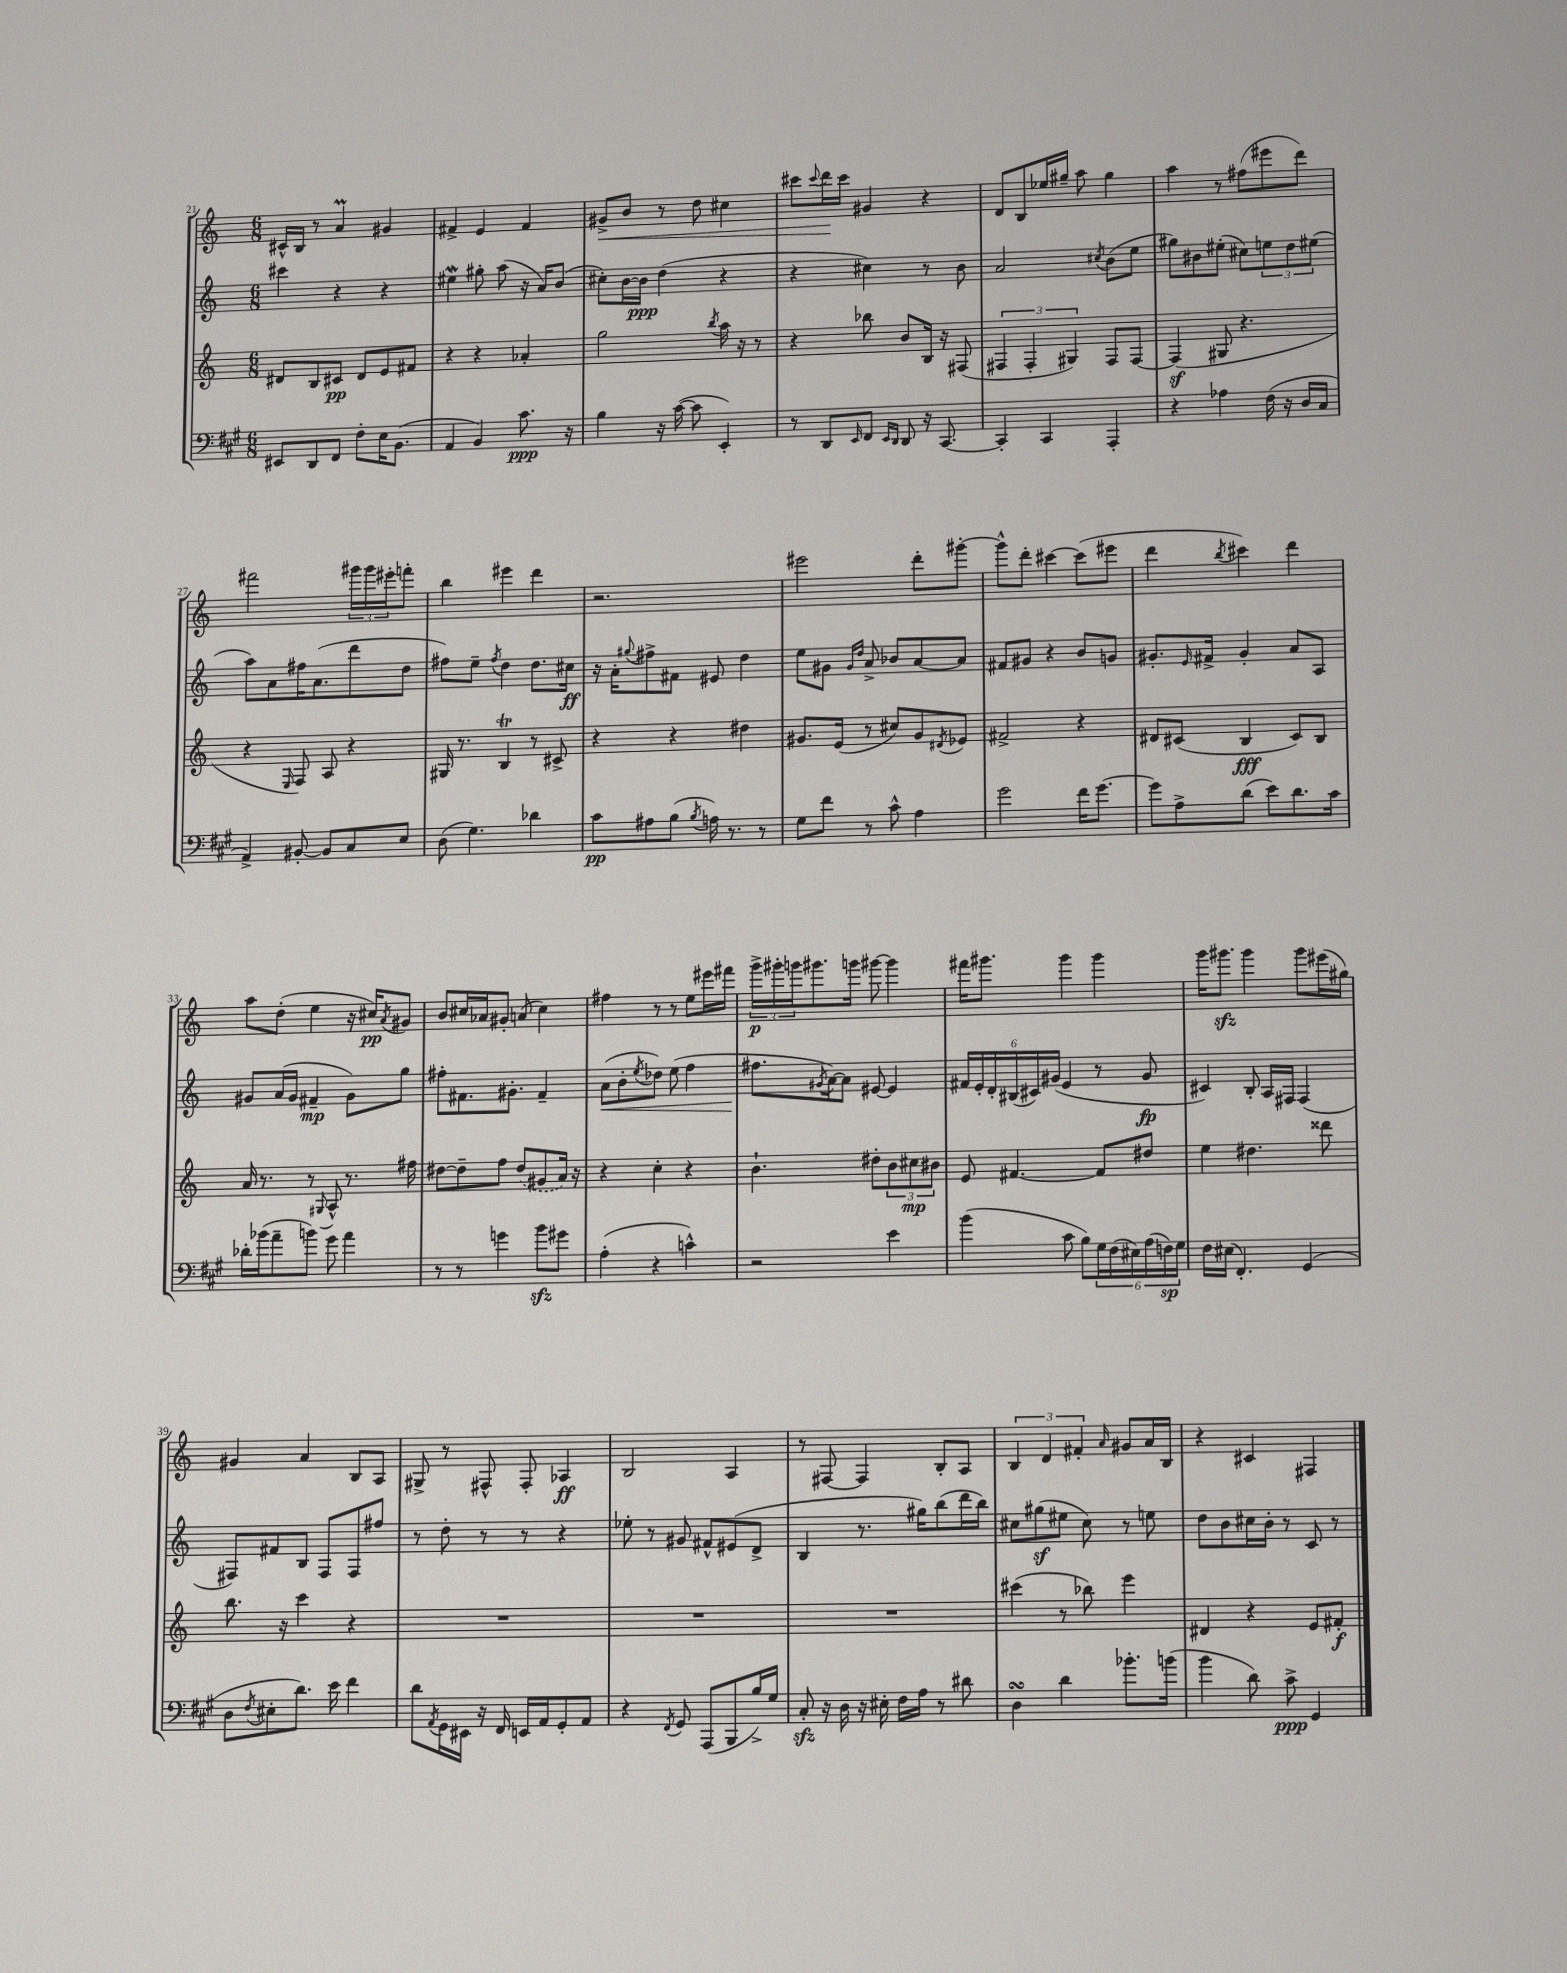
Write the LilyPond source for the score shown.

<<
\new StaffGroup <<
\new Staff = "s0" {
    \clef treble \key c \major \numericTimeSignature \time 6/8
    cis'16-^ b16 r8 a'4\prall gis'4 |
    fis'4-> e'4 fis'4 |
    gis'8->\< b'8 r8 d''8 cis''4 |
    cis'''8 \appoggiatura { cis'''8 } d'''16\! cis'''16 gis'4 r4 |
    d'8 b8 ees''16 gis''16-- a''8 gis''4 |
    a''4 r8 fis''8( eis'''8 d'''8) |
    fis'''2 \tuplet 3/2 { gis'''16 gis'''16 eis'''16-. } f'''8-. |
    b''4 eis'''4 d'''4 |
    r2. |
    eis'''2 d'''8-. gis'''8~-. |
    gis'''8-^ d'''8-. cis'''4~ cis'''8( eis'''8 |
    d'''4 \acciaccatura { b''8 } cis'''4) d'''4 |
    a''8 d''8-.( e''4 r16 cis''16\pp) \acciaccatura { a'8 } gis'8 |
    b'8 cis''16 aes'16 gis'8-. a'8( cis''4) |
    fis''4 r8 r8 e''8 eis'''16 fis'''16 |
    \tuplet 3/2 { g'''16->\p gis'''16-. g'''16 } gis'''8. g'''16 gis'''8~ gis'''4 |
    fis'''16 gis'''8. gis'''4 gis'''4 |
    g'''16 gis'''8.\sfz gis'''4 gis'''8 eis'''16( gis''16) |
    gis'4 a'4 b8 a8 |
    gis8-> r8 fis8-^ fis8-. aes4\ff |
    b2 a4 |
    r8 fis8~ fis4 b8-. a8 |
    \tuplet 3/2 { b4 d'4 fis'4-. } \grace { a'16 } gis'8 a'16 b16 |
    r4 cis'4 fis4 \bar "|." |
}
\new Staff = "s1" {
    \clef treble \key c \major \numericTimeSignature \time 6/8
    cis'''4 r4 r4 |
    eis''4\mordent gis''8-. a''8( r16 a'16) b'8( |
    cis''8-.) b'16~ b'16\ppp d''4( r4 |
    r4 cis''4) r8 b'8 |
    a'2 \acciaccatura { cis''8 } b'8( e''8 |
    gis''8) bis'8 eis''8-.( cis''8) \tuplet 3/2 { e''8 d''8 eis''8( } |
    a''8) a'8 fis''16 a'8.( d'''8 d''8 |
    fis''8) e''8-- \acciaccatura { fis''8 } d''4 d''8. cis''16\ff |
    r16 a'16-. \appoggiatura { gis''8 } fis''8-> fis'8 eis'8 d''4 |
    e''8 gis'8 \grace { gis'16 d''16 } a'8-> bes'8 a'8~ a'8 |
    fis'8 gis'8 r4 b'8 g'8 |
    gis'8.-. \grace { e'16 } fis'16-> gis'4-. a'8 a8 |
    gis'8 a'16( gis'16 fis'4--\mp gis'8) g''8 |
    fis''8-. fis'8. gis'8.-. fis'4-- |
    a'8\<( b'8-. \acciaccatura { e''8 } des''8) e''8( f''4 |
    fis''8.\! \acciaccatura { gis'8 } a'16~) a'8 eis'8~ eis'4 |
    \tuplet 6/4 { fis'16 e'16-. d'16-. bis16( cis'16) gis'16( } e'4 r8 gis'8\fp |
    cis'4) b8-. a16 fis16 fis4( |
    fis8) fis'8 b8 fis8 fis8 fis''8 |
    r8 d''8-. r8 r8 r4 |
    ees''8-. r8 gis'8 fis'8-^ eis'8( d'8-> |
    b4 r8. gis''16) b''8( d'''16 b''16) |
    cis''8 gis''8\sf( eis''8 cis''8) r8 e''8 |
    d''8 b'8 cis''16 b'16-. r8 c'8 r8 \bar "|." |
}
\new Staff = "s2" {
    \clef treble \key c \major \numericTimeSignature \time 6/8
    dis'8 b8 cis'8\pp dis'8 e'8 fis'8 |
    r4 r4 aes'4-. |
    g''2 \acciaccatura { b''8 } a''16 r16 r8 |
    r4 bes''8 b'8 b16 r16 fis8( |
    \tuplet 3/2 { fis4 fis4-. gis4) } fis8 fis8~ |
    fis4\sf( gis8 r4. |
    r4 \grace { e16 } f8) a8 r4 |
    gis16 r8. b4\trill r8 cis'8-> |
    r4 r4 dis''4 |
    gis'8. e'16( r8 cis''8) gis'8 \acciaccatura { dis'8 } ees'8 |
    fis'2-> r4 |
    dis'8 cis'8( b4\fff cis'8) b8 |
    a'16 r8. r8 \appoggiatura { gis8 } a8-^ r8. fis''16 |
    dis''8~ dis''8-- f''8 \once \slurDashed dis''8( gis'8 a'16) r16 |
    r4 c''4-. r4 |
    b'4.-! dis''8-. \tuplet 3/2 { b'8 cis''8\mp bis'8 } |
    e'8 fis'4.~ fis'8 dis''8 |
    e''4 dis''4. disis'''8 |
    b''8. r16 c'''4 r4 |
    R2. |
    R2. |
    R2. |
    cis'''4( r8 bes''8) e'''4 |
    dis'4 r4 e'8 fis'8-.\f \bar "|." |
}
\new Staff = "s3" {
    \clef bass \key a \major \numericTimeSignature \time 6/8
    eis,8 d,8 fis,8 fis8-. e16 b,8.( |
    a,4 b,4) cis'8.\ppp r16 |
    b4 r16 cis'16~( cis'8 e,4-.) |
    r8 d,8 \grace { e,16 } fis,8 \grace { e,16 d,16 } d,8 r16 cis,8.~ |
    cis,4-. cis,4 a,,4-. |
    r4 aes4 fis16( r16 d16 cis16 |
    a,4->) bis,8~-. bis,8 cis8 e8 |
    d8( gis4.) des'4 |
    cis'8\pp ais8 b8( \acciaccatura { b8 } a16) r8. r8 |
    gis8 fis'8 r8 cis'8-^ a4 |
    gis'2 fis'16 gis'8.~ |
    gis'8 a8-> d'8( e'8) d'8. cis'16 |
    des'16-. bes'16( a'8-- b'8) gis'8 a'4 |
    r8 r8 g'4 b'8\sfz gis'8 |
    a4-.( r4 c'4-^) |
    r2 e'4 |
    b'4( cis'8 b8) \tuplet 6/4 { gis16 fis16( eis16) a16( f16\sp) gis16 } |
    fis16 eis16( fis,4.-.) gis,4( |
    d8 \acciaccatura { fis8 } eis8-. d'8.) e'16 fis'4 |
    d'8 \acciaccatura { a,8 } gis,16 eis,16 r16 fis,16 e,16 a,16 gis,8-. a,8 |
    r4 \acciaccatura { fis,8 } gis,8 a,,8( b,,8 b16->) gis16 |
    cis8-.\sfz r16 d16 r16 eis16-. fis16 a16 r8 dis'8 |
    d4\turn d'4 bes'8.-. b'16( |
    b'4 d'8) cis'8->\ppp gis,4 \bar "|." |
}
>>
>>
\layout { \context { \Score currentBarNumber = #21 } }
